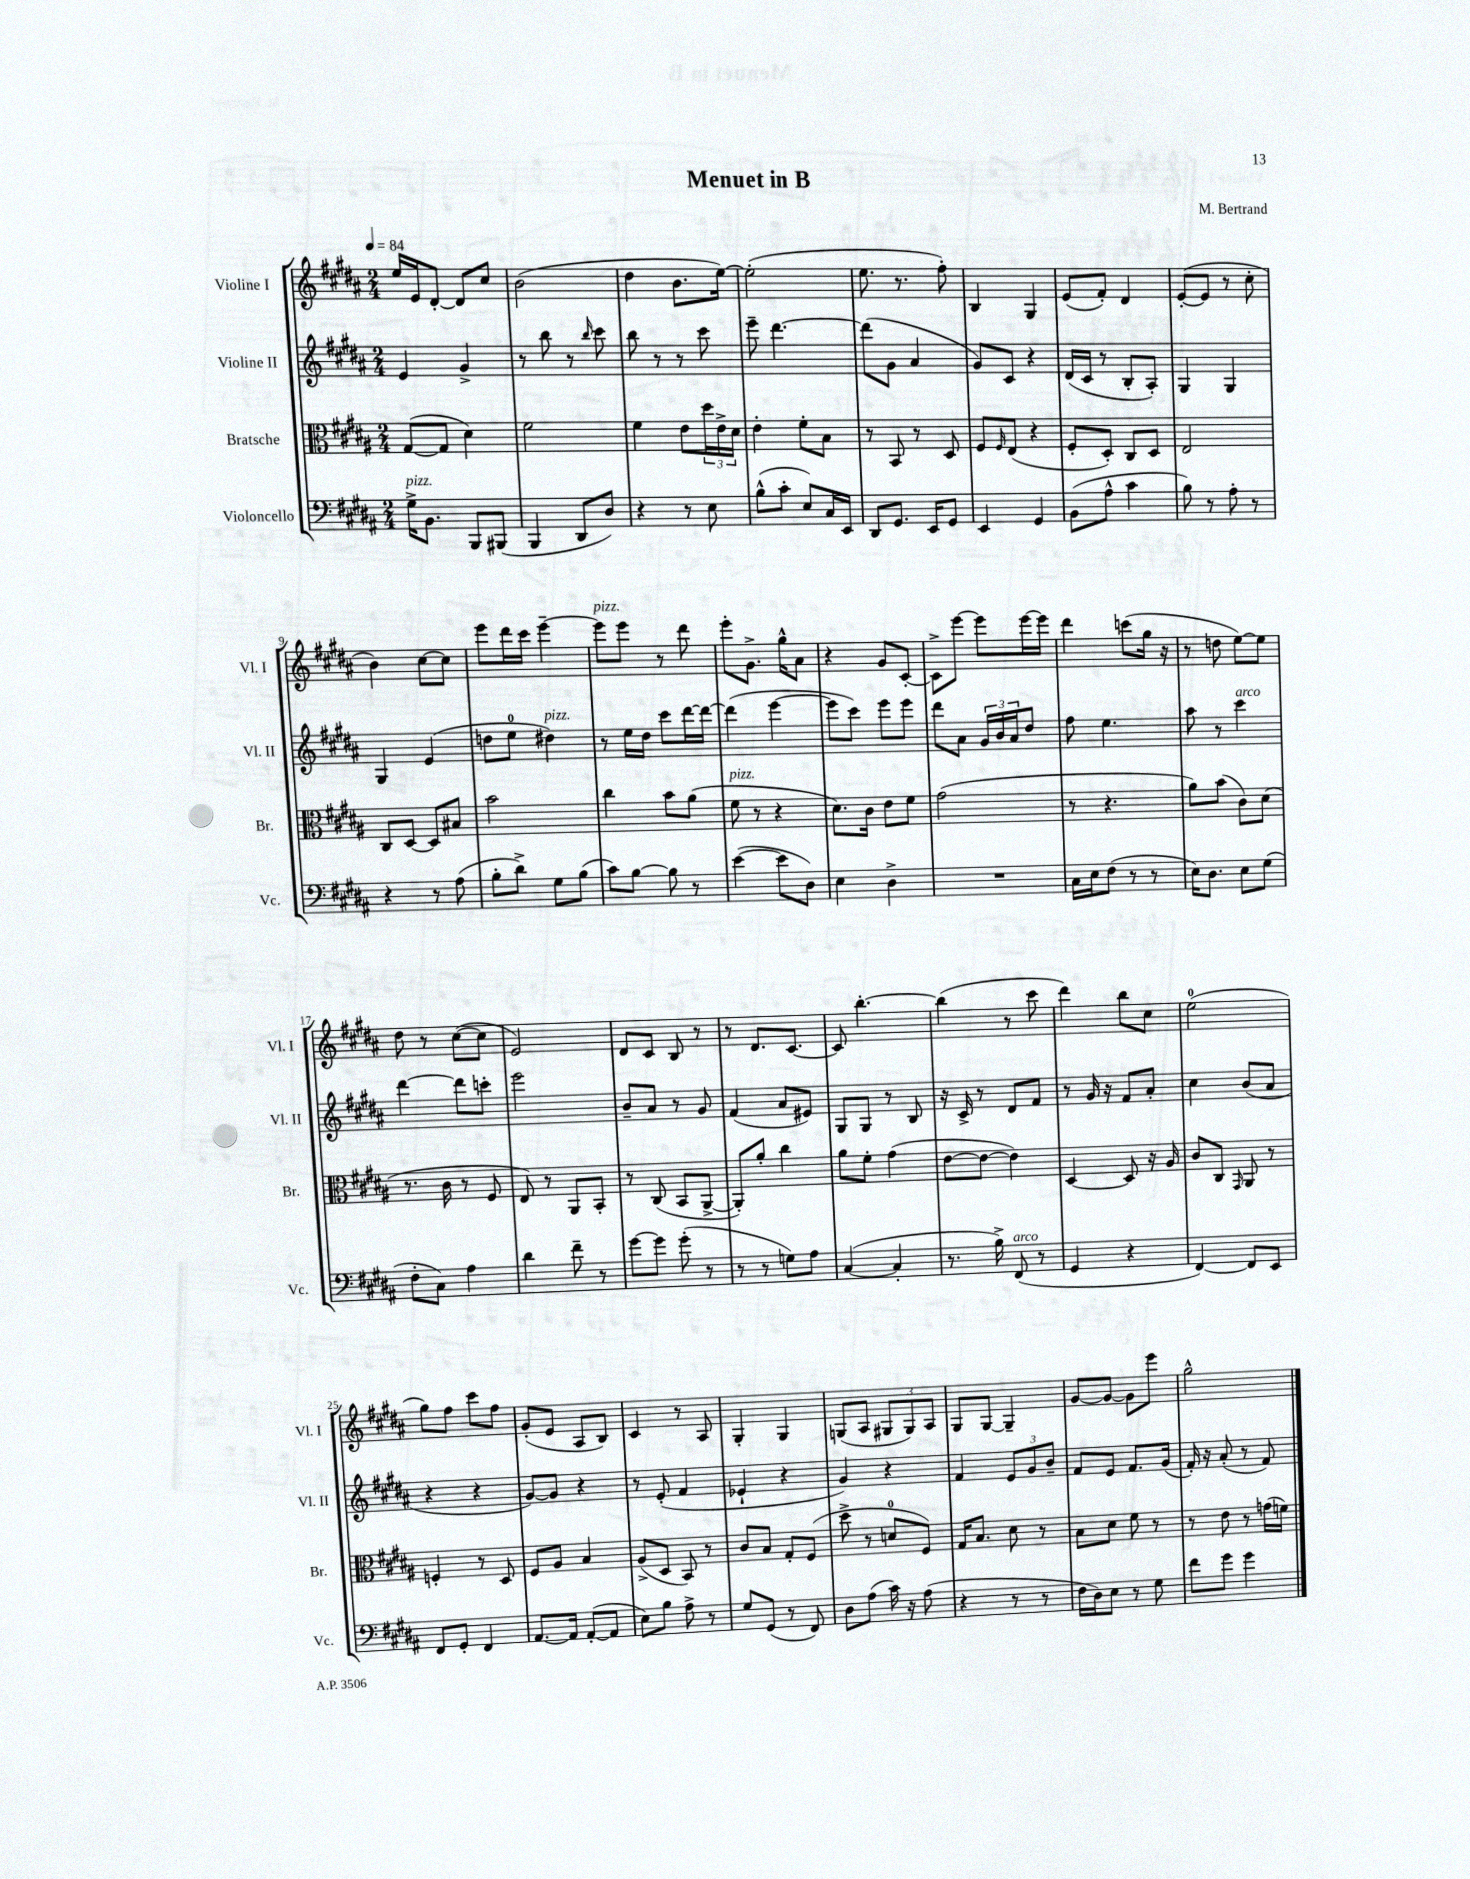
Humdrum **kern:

**kern	**kern	**kern	**kern
*part4	*part3	*part2	*part1
*staff4	*staff3	*staff2	*staff1
*I"Violoncello	*I"Bratsche	*I"Violine II	*I"Violine I
*I'Vc.	*I'Br.	*I'Vl. II	*I'Vl. I
*clefF4	*clefC3	*clefG2	*clefG2
*k[f#c#g#d#a#]	*k[f#c#g#d#a#]	*k[f#c#g#d#a#]	*k[f#c#g#d#a#]
*M2/4	*M2/4	*M2/4	*M2/4
*MM84	*MM84	*MM84	*MM84
=1	=1	=1	=1
!LO:TX:a:i:t=pizz.	!	!	!
16G#^\KL	([8G#/L	4e/	16ee/LL
8.BB\J	.	.	16e/J
.	8G#/J]	.	[8d#'/J
8BBB/L	4d#\)	4g#^/	8d#/L]
(8BBB#X/J	.	.	8cc#/J
=2	=2	=2	=2
4BBB/	2f#\	8r	(2b\
.	.	8bb\	.
8DD#/L	.	8r	.
.	.	16qqbb/	.
8D#/J)	.	8ccc#\	.
=3	=3	=3	=3
4r	4f#\	8bb\	4dd#\
.	.	8r	.
8r	8e\L	8r	8.b\L
8E\	24dd#\L	8ccc#\	.
.	24e^\	.	.
.	.	.	[16ee\Jk)
.	24d#\JJ	.	.
=4	=4	=4	=4
(8B^^\L	4e'\	8eee~\	(2ee'\]
8c#'\J	.	[4.ddd#\	.
8E/L)	8f#'\L	.	.
16C#/L	8B\J	.	.
16EE/JJ	.	.	.
=5	=5	=5	=5
8DD#/L	8r	(8ddd#\L]	8.ee\
8.GG#/J	8BB/	8g#\J	.
.	.	.	8.r
.	8r	4a#/	.
16EE/KL	.	.	.
8GG#/J	8D#/	.	8ff#'\)
=6	=6	=6	=6
4EE/	8F#/L	8g#/L)	4B/
.	16qqF#/	.	.
.	(8E/J	8c#/J	.
4GG#/	4r	4r	4G#/
=7	=7	=7	=7
(8BB\L	8F#'/L	(16d#/LL	(8e/L
.	.	16c#/JJ	.
8A#^^\J	8D#'/J)	8r	8f#'/J)
4c#\	8C#/L	8B'/L	4d#/
.	8D#/J	8A#'/J)	.
=8	=8	=8	=8
8B\)	2E/	4G#/	([8e'/L
8r	.	.	8e/J]
8A#'\	.	4G#/	8r
8r	.	.	8cc#'\
!!LO:LB:g=z
=9	=9	=9	=9
4r	8C#/L	4G#/	4b\)
.	[8D#/J	.	.
8r	8D#/L]	(4e/	[8cc#\L
(8A#\	8B#X/J	.	8cc#\J]
=10	=10	=10	=10
8B'\L	2b\	8ddn\L	8eee\L
8d#^\J)	.	8ee\J	16ddd#\L
.	.	.	16ccc#\JJ
!	!	!LO:TX:a:i:t=pizz.	!
8G#\L	.	4dd#X\)	[4eee~\
(8B\J	.	.	.
=11	=11	=11	=11
!	!	!	!LO:TX:a:i:t=pizz.
8c#\L)	4cc#\	8r	8eee\L]
[8B\J	.	16ee\LL	8eee\J
.	.	16dd#\JJ	.
8B\]	8b\L	8ccc#\L	8r
8r	(8a#\J	[16ddd#\L	8ddd#\
.	.	16ddd#\JJ_	.
=12	=12	=12	=12
!	!LO:TX:a:i:t=pizz.	!	!
([4e\	8f#\	(4ddd#\]	8eee'\L
.	8r	.	8.g#^\J
8e\L]	4r	[4eee\	.
.	.	.	16gg#^^\KL
8D#\J)	.	.	8a#\J
=13	=13	=13	=13
4E\	8.d#\L)	8eee\L]	4r
.	.	8ccc#\J)	.
.	16c#\Jk	.	.
4D#^\	8e\L	8eee\L	8g#/L
.	8f#\J	8eee\J	[8c#'/J
=14	=14	=14	=14
2r	(2g#\	8ddd#\L	8c#^\L]
.	.	8a#\J	[8eee\J
.	.	24g#/LL	8eee\L]
.	.	24b/	.
.	.	24a#/J	.
.	.	8dd#/J	[16eee\L
.	.	.	16eee\JJ]
=15	=15	=15	=15
16C#\LL	8r	8ff#\	4ddd#\
16E\J	.	.	.
(8F#\J	4.r	4.ee\	.
8r	.	.	(8cccn\L
8r	.	.	16gg#\Jk
.	.	.	16r
=16	=16	=16	=16
16E\KL)	8a#\L)	8aa#\	8r
8.D#\J	.	.	.
.	(8b\J	8r	8ddn\
!	!	!LO:TX:a:i:t=arco	!
8E\L	8c#\L)	4ccc#\	[8ee\L)
(8G#\J	(8d#\J	.	8ee\J]
!!LO:LB:g=z
=17	=17	=17	=17
8F#'\L	8.r	[4ddd#\	8dd#\
8C#\J)	.	.	8r
.	16c#\	.	.
4A#\	8r	8ddd#\L]	([8cc#\L
.	8F#/	8cccn'\J	8cc#\J]
=18	=18	=18	=18
4d#\	8E/)	2eee\	2e/)
.	8r	.	.
8f#~\	8AA#/L	.	.
8r	8BB'/J	.	.
=19	=19	=19	=19
[8g#\L	8r	8b~/L	8d#/L
8g#\J]	(8C#/	8a#/J	8c#/J
(8g#'\	8BB/L	8r	8B/
8r	[8AA#^/J	8g#/	8r
=20	=20	=20	=20
8r	8AA#'/L])	(4f#/	8r
8r	8a#'/J	.	8.d#/L
8Gn\L)	4cc#\	8a#/L	.
.	.	.	[8.c#/J
8A#\J	.	8e#X/J)	.
=21	=21	=21	=21
([4C#/	8a#\L	8G#/L	8c#/]
.	8f#'\J	8G#/J	[4.bb'\
4C#'/]	(4g#\	8r	.
.	.	8B/	.
=22	=22	=22	=22
8.r	[8e\L	16r	(4bb\]
.	.	16c#^/	.
.	8e\J_	8r	.
16B^\)	.	.	.
!LO:TX:a:i:t=arco	!	!	!
(8FF#/	4e\])	8d#/L	8r
8r	.	8f#/J	8ccc#\
=23	=23	=23	=23
4GG#/	[4D#/	8r	4ddd#\)
.	.	16g#/	.
.	.	16r	.
4r	8D#/]	8f#/L	8bb\L
.	16r	8a#'/J	8cc#\J
.	16A#/	.	.
=24	=24	=24	=24
[4FF#/)	8c#/L	4cc#\	(2ee\
.	8C#/J	.	.
.	16qqGG#/	.	.
8FF#/L]	8AA#/	(8b/L	.
8EE/J	8r	8a#/J	.
!!LO:LB:g=z
=25	=25	=25	=25
8FF#/L	4Fn'/	4r	8gg#\L)
8GG#'/J	.	.	8ff#\J
4FF#/	8r	4r	8ccc#\L
.	8D#/	.	8ff#\J
=26	=26	=26	=26
[8.AA#/L	8F#/L	[8g#/L)	(8g#'/L
.	8A#/J	8g#/J]	8e/J
16AA#/Jk]	.	.	.
([8AA#'/L	4B/	4r	8A#/L
8AA#/J]	.	.	8B/J)
=27	=27	=27	=27
8E\L)	(8A#^/L	8r	4c#/
8B\J	8D#/J	(8e'/	.
8A#^\	8BB/)	4f#/	8r
8r	8r	.	8A#/
=28	=28	=28	=28
8G#/L	8c#/L	4e-X`/	4G#'/
(8GG#/J	8B/J	.	.
8r	8G#'/L	4r	4G#/
8FF#/)	(8F#/J	.	.
=29	=29	=29	=29
8D#\L	8dd#^\	4g#/)	(8Gn/L
(8A#\J	8r	.	8A#/J
16c#\)	8dn/L	4r	12G#X/L
16r	.	.	.
.	.	.	12G#/)
(8A#\	8F#/J)	.	.
.	.	.	12A#/J
=30	=30	=30	=30
4r	16G#/KL	4f#/	8G#/L
.	8.B/J	.	.
.	.	.	[8G#/J
8r	8d#\	12e/L	4G#~/]
.	.	12g#/	.
8r	8r	.	.
.	.	12b~/J	.
=31	=31	=31	=31
16F#\LL	8B\L	8f#/L	[8g#/L
16D#\J)	.	.	.
8E\J	8d#\J	8e/J	8g#/J_
8r	8f#\	8.f#/L	8g#\L]
8G#\	8r	.	8eee\J
.	.	(16g#/Jk	.
=32	=32	=32	=32
8f#\L	8r	16f#'/)	2gg#^^\
.	.	16r	.
8g#\J	8e\	(8a#'/	.
4g#\	8r	8r	.
.	(16gn\LL	8f#/)	.
.	16fn\JJ)	.	.
==	==	==	==
*-	*-	*-	*-
